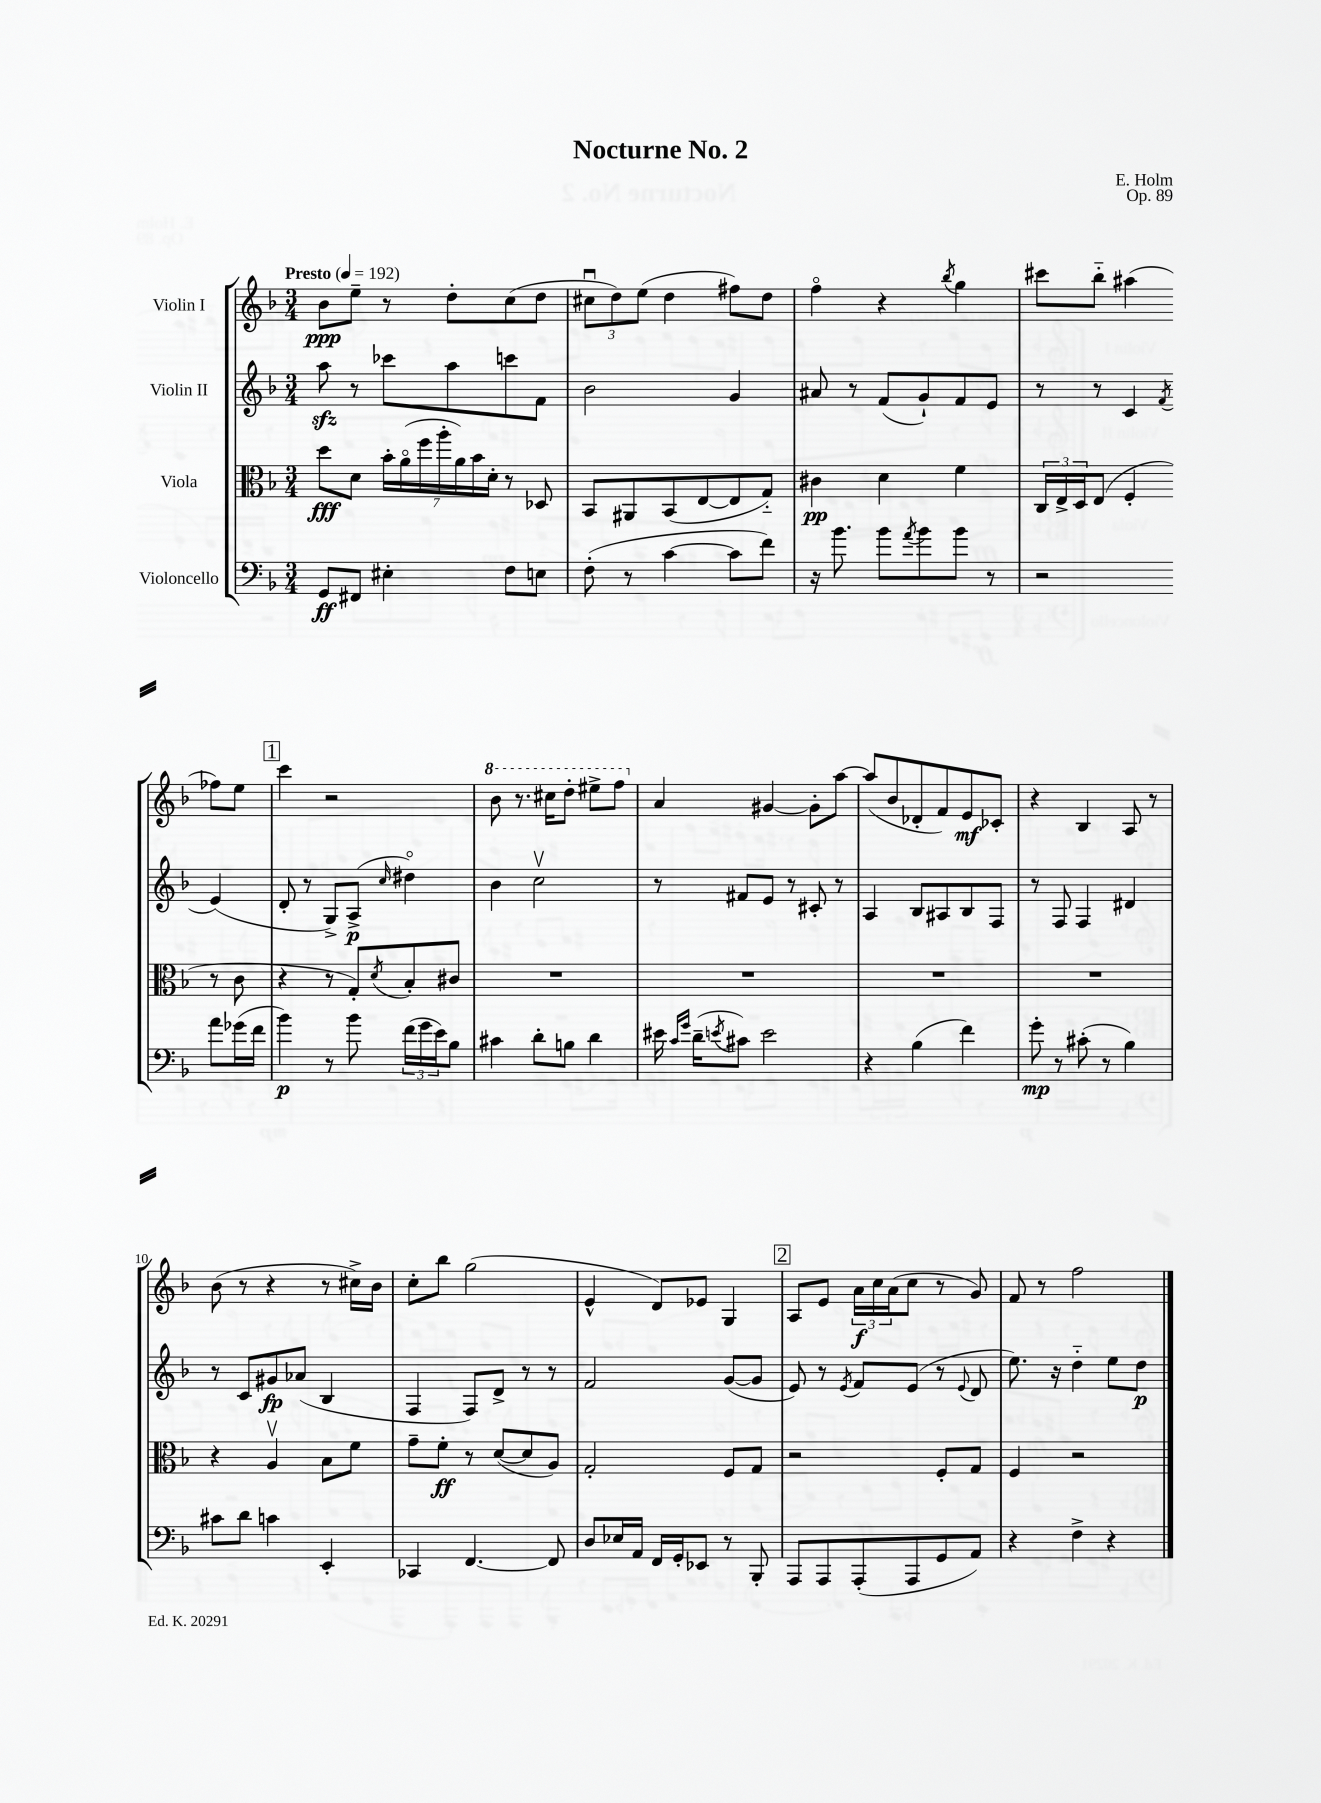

**kern	**kern	**kern	**kern
*staff4	*staff3	*staff2	*staff1
*clefF4	*clefC3	*clefG2	*clefG2
*k[b-]	*k[b-]	*k[b-]	*k[b-]
*M3/4	*M3/4	*M3/4	*M3/4
*MM192	*MM192	*MM192	*MM192
8GG	8dd	8aa	8b-
8FF#	8d	8r	8ee~
4E#'	28b-'	8ccc-	8r
.	(28ao	.	.
.	28ff	.	.
.	28aa'	.	.
.	.	8aa	8dd'
.	28a)	.	.
.	28b-	.	.
.	28d'	.	.
8F	8r	8ccc	(8cc
8E	8D-	8f	8dd
=	=	=	=
(8F'	8BB-	2b-	12cc#u
.	.	.	12dd)
8r	8AA#	.	.
.	.	.	(12ee
[4c	(8BB-	.	4dd
.	[8E	.	.
8c]	8E]	4g	8ff#)
8f)	8G'~)	.	8dd
=	=	=	=
16r	4c#	8a#	4ffo
8.b-	.	.	.
.	.	8r	.
8b-	4d	(8f	4r
8qa	.	.	.
8b-	.	8g`)	.
.	.	.	8qbb-
8b-	4f	8f	4gg
8r	.	8e	.
=	=	=	=
2r	24C	8r	8ccc#
.	24E^	.	.
.	24D	.	.
.	(8E	8r	8bb-'~
.	4F'	4c	(4aa#
.	.	8qf	.
8a	8r	(4e	8ff-)
(16g-	8c	.	8ee
16f	.	.	.
=	=	=	=
4b-)	4r	8d'	4ccc
.	.	8r	.
8r	8r	8G^)	2r
8b-	8G')	(8A^	.
.	8qd	16qqcc	.
(24f	8B-'	4dd#o)	.
24g	.	.	.
24e)	.	.	.
8B-	8c#	.	.
=	=	=	=
4c#	2.r	4b-	8bb-
.	.	.	8.r
8d'	.	2ccv	.
.	.	.	16ccc#
8B	.	.	8ddd'
4d	.	.	8eee#^
.	.	.	8fff
=	=	=	=
16e#	2.r	8r	4a
16qqc	.	.	.
16qqg	.	.	.
(16d~	.	.	.
8qe	.	.	.
8c#)	.	8f#	.
2e	.	8e	[4g#
.	.	8r	.
.	.	8c#'	8g#']
.	.	8r	[8aa
=	=	=	=
4r	2.r	4A	(8aa]
.	.	.	8b-
(4B-	.	8B-	8d-'
.	.	8A#	8f)
4f)	.	8B-	8e
.	.	8F	8c-'
=	=	=	=
8g'	2.r	8r	4r
8r	.	8F	.
(8c#'	.	4F	4B-
8r	.	.	.
4B-)	.	4d#	8A
.	.	.	8r
=	=	=	=
8c#	4r	8r	(8b-
8d	.	8c	8r
4c	4Av	8g#	4r
.	.	(8a-	.
4EE'	8B-	4B-	8r
.	8f	.	16cc#^)
.	.	.	16b-
=	=	=	=
4CC-	8g~	4F	8cc'
.	8f'	.	8bb-
[4.FF	8r	8F)	(2gg
.	([8d	8d^	.
.	8d]	8r	.
8FF]	8A)	8r	.
=	=	=	=
8D	2G'	2f	4e^^
16E-	.	.	.
16AA	.	.	.
16FF	.	.	8d)
16GG'	.	.	.
8EE-	.	.	8e-
8r	8F	([8g	4G
8BBB-'	8G	8g]	.
=	=	=	=
8AAA	2r	8e)	8A
8AAA	.	8r	8e
.	.	8qe	.
(8AAA'	.	8f	24a
.	.	.	24cc
.	.	.	(24a
8AAA	.	(8e	8cc
8GG	8F'	8r	8r
.	.	8qqe	.
8AA)	8G	8d	8g)
=	=	=	=
4r	4F	8.ee)	8f
.	.	.	8r
.	.	16r	.
4F^	2r	4dd'~	2ff
4r	.	8ee	.
.	.	8dd	.
==	==	==	==
*-	*-	*-	*-
